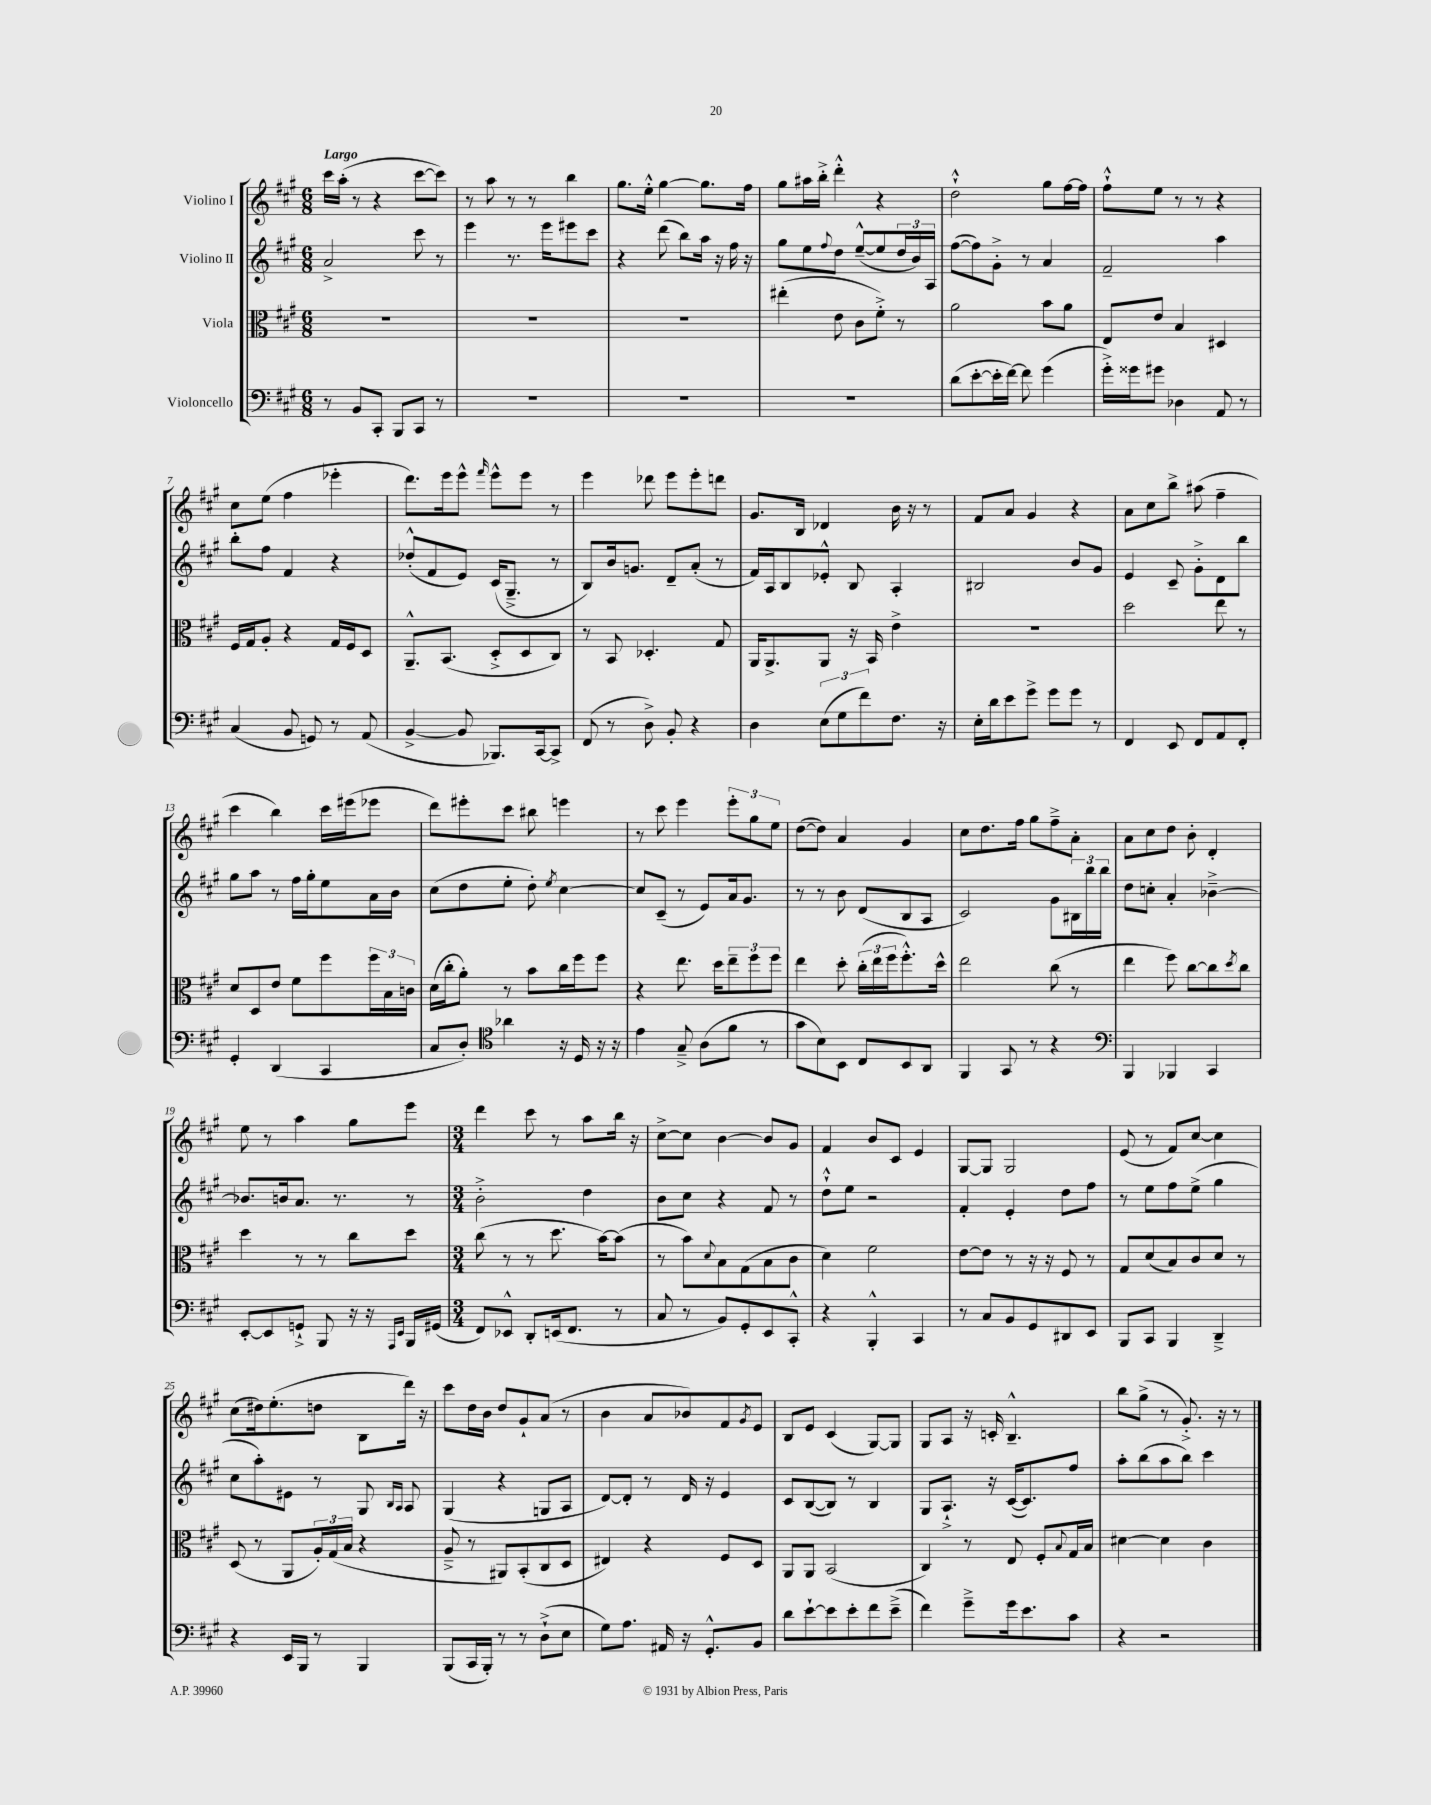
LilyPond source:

<<
\new StaffGroup <<
\new Staff = "s0" \with { instrumentName = "Violino I" } {
    \clef treble \key a \major \numericTimeSignature \time 6/8 \tempo "Largo"
    cis'''16 a''16-.( r8 r4 cis'''8~ cis'''8) |
    r8 a''8 r8 r8 b''4 |
    gis''8. e''16-.-^ gis''4~ gis''8. fis''16 |
    gis''8 ais''16 b''16-.-> d'''4-.-^ r4 |
    d''2-!-^ gis''8 fis''16~ fis''16 |
    fis''8-!-^ e''8 r8 r8 r4 |
    cis''8 e''8( fis''4 ees'''4-. |
    d'''8.) e'''16 e'''8-^ \grace { fis'''16 } e'''8-^ e'''8 r8 |
    e'''4 des'''8 e'''8 e'''8-. d'''8 |
    gis'8. b16 des'4 b'16 r16 r8 |
    fis'8 a'8 gis'4 r4 |
    a'8 cis''8 b''8-> ais''8( fis''4-- |
    cis'''4 b''4) cis'''16 eis'''16( ees'''8 |
    d'''8) eis'''8-. cis'''8 bis''8 e'''4 |
    r8 cis'''8 e'''4 \tuplet 3/2 { e'''8-. gis''8 e''8 } |
    d''8~( d''8) a'4 gis'4 |
    cis''8 d''8. fis''16 gis''8 fis''8---> a'8-. |
    a'8 cis''8 d''8 b'8-. d'4-. |
    e''8 r8 a''4 gis''8 e'''8 |
    \numericTimeSignature \time 3/4 d'''4 cis'''8 r8 a''8 b''16 r16 |
    cis''8~-> cis''8 b'4~ b'8 gis'8 |
    fis'4 b'8 cis'8 e'4 |
    gis8~ gis8 gis2 |
    e'8( r8 fis'8) cis''8~ cis''4 |
    cis''8( dis''16) e''8.-.( d''8 b8 d'''16) r16 |
    cis'''8 d''16 b'16 d''8 gis'8-! a'8( r8 |
    b'4 a'8 bes'8) fis'8 \acciaccatura { gis'8 } e'8 |
    b8 e'8 cis'4( gis8~) gis8 |
    gis8 a8 r16 c'16-. b4.---^ |
    b''8 gis''8->( r8 gis'8.-.->) r16 r8 \bar "|." |
}
\new Staff = "s1" \with { instrumentName = "Violino II" } {
    \clef treble \key a \major \numericTimeSignature \time 6/8
    a'2-> cis'''8 r8 |
    e'''4 r8. e'''16 eis'''8 cis'''8 |
    r4 d'''8( b''8) a''16 r16 fis''16 r16 |
    gis''8 e''8 \appoggiatura { fis''8 } d''8 e''8~---^( e''8 \tuplet 3/2 { d''16 b'16) a16 } |
    fis''8~( fis''8) gis'8-.-> r8 a'4 |
    fis'2-- a''4 |
    b''8-. fis''8 fis'4 r4 |
    des''8-.-^( fis'8 e'8) cis'16( gis8.---> r8 |
    b8) b'16 g'8. d'8-- a'8-.( r8 |
    fis'16) a16 b8 ees'8-.-^ b8 a4-. |
    bis2 b'8 gis'8 |
    e'4 cis'8-- gis'8-.-> d'8 b''8 |
    gis''8 a''8 r8 fis''16 gis''16-. e''8 a'16 b'16 |
    cis''8( d''8 e''8-. d''8-.) \acciaccatura { e''8 } cis''4~ |
    cis''8 cis'8--( r8 e'8) a'16 gis'8. |
    r8 r8 b'8 d'8( b8 a8 |
    cis'2) gis'8 \tuplet 3/2 { bis16 b''16 b''16 } |
    d''8 c''8-. a'4-. bes'4~---> |
    bes'8. b'16 a'8. r8. r8 |
    \numericTimeSignature \time 3/4 b'2-.-> d''4 |
    b'8 cis''8 r4 fis'8 r8 |
    d''8-!-^ e''8 r2 |
    fis'4-. e'4-. d''8 fis''8 |
    r8 e''8 fis''8 e''8->( gis''4 |
    cis''8 a''8-.) eis'8 r8 gis8 \grace { b16 a16 } a8 |
    gis4( r4 g8 a8 |
    d'8~) d'8-. r8 d'16 r16 e'4 |
    cis'8 b8~( b8) r8 b4 |
    gis8 a8.-!-> r16 cis'16~( cis'8.) fis''8 |
    a''8-. b''8( a''8 b''8) cis'''4 \bar "|." |
}
\new Staff = "s2" \with { instrumentName = "Viola" } {
    \clef alto \key a \major \numericTimeSignature \time 6/8
    R2. |
    R2. |
    R2. |
    eis''4-.( e'8 cis'8 fis'8-.->) r8 |
    a'2 b'8 a'8 |
    e8 e'8 b4 dis4 |
    fis16 gis16 a8-. r4 gis16 fis16 d8 |
    a,8.---^ b,8.( d8-.-> d8 cis8) |
    r8 b,8 des4.-. gis8 |
    a,16 a,8.-> a,8 r16 b,16 e'4-> |
    R2. |
    d''2 e''8 r8 |
    d'8 d8 e'8 fis'8 fis''8 \tuplet 3/2 { fis''16 b16 c'16 } |
    d'16( cis''16-. a'8-.) r8 b'8 cis''16 fis''16 fis''8 |
    r4 e''8. d''16 \tuplet 3/2 { e''8-- fis''8 fis''8 } |
    e''4 d''8-. \tuplet 3/2 { cis''16-.( e''16 fis''16 } fis''8.-.-^) d''16-^ |
    e''2 cis''8( r8 |
    e''4 fis''8) cis''8~ cis''8 \acciaccatura { d''8 } cis''8 |
    d''4 r8 r8 cis''8 d''8 |
    \numericTimeSignature \time 3/4 cis''8( r8 r8 d''8. b'16~) b'8( |
    r8 b'8) \appoggiatura { d'8 } b8 gis8( b8 cis'8 |
    d'4) fis'2 |
    e'8~ e'8 r8 r16 r16 fis8 r8 |
    gis8 d'8( b8) cis'8 d'8 r8 |
    d8( r8 a,8 \tuplet 3/2 { a16-.) gis16( b16 } r4 |
    a8---> r8 ais,8) b,8-.( cis8 d8 |
    eis4) r4 fis8 d8 |
    a,8 a,8 b,2( |
    cis4) r8 e8 fis8-. \appoggiatura { b8 } gis16 b16 |
    dis'4~ dis'4 cis'4 \bar "|." |
}
\new Staff = "s3" \with { instrumentName = "Violoncello" } {
    \clef bass \key a \major \numericTimeSignature \time 6/8
    r8 b,8 cis,8-. b,,8 cis,8 r8 |
    R2. |
    R2. |
    R2. |
    d'8( e'8~-. e'16-. fis'16~) fis'8 gis'4( |
    gis'16-.->) gisis'16 gis'8 des4 a,8 r8 |
    cis4( b,8 g,8) r8 a,8( |
    b,4~-> b,8 bes,,8.) cis,16~ cis,8-> |
    fis,8( r8 d8->) b,8-. r4 |
    d4 \tuplet 3/2 { e8( gis8 fis'8) } fis8. r16 |
    e16-. d'16 e'8 gis'8-> gis'8 gis'8 r8 |
    fis,4 e,8 fis,8 a,8 fis,8-. |
    gis,4-. d,4( cis,4 |
    cis8 d8-.) \clef tenor aes'4 r16 d16 r16 r16 |
    e'4 gis8---> a8( fis'8 r8 |
    gis'8 b8) b,8 cis8 b,8 a,8 |
    fis,4 gis,8 r8 r4 |
    \clef bass b,,4 bes,,4 cis,4 |
    e,8~-. e,8 g,8-!-> b,,8 r16 r16 \grace { a,,16 e,16 } b,,16 gis,16( |
    \numericTimeSignature \time 3/4 fis,8) ees,8-^ d,8-. e,16( fis,8. r8 |
    cis8 r8 b,8) gis,8-. e,8 cis,8-.-^ |
    r4 b,,4-.-^ cis,4 |
    r8 cis8 b,8 gis,8 dis,8 e,8 |
    b,,8 cis,8 b,,4 d,4---> |
    r4 e,16 b,,16 r8 b,,4 |
    b,,8( cis,16 b,,16-.) r8 r8 d8-!->( e8 |
    gis8) a8. ais,16 r16 gis,8.-.-^ b,8 |
    d'8 e'8~-! e'8 e'8-. fis'8 e'8--->( |
    fis'4) gis'8---> gis'16 e'8. cis'8 |
    r4 r2 \bar "|." |
}
>>
>>
